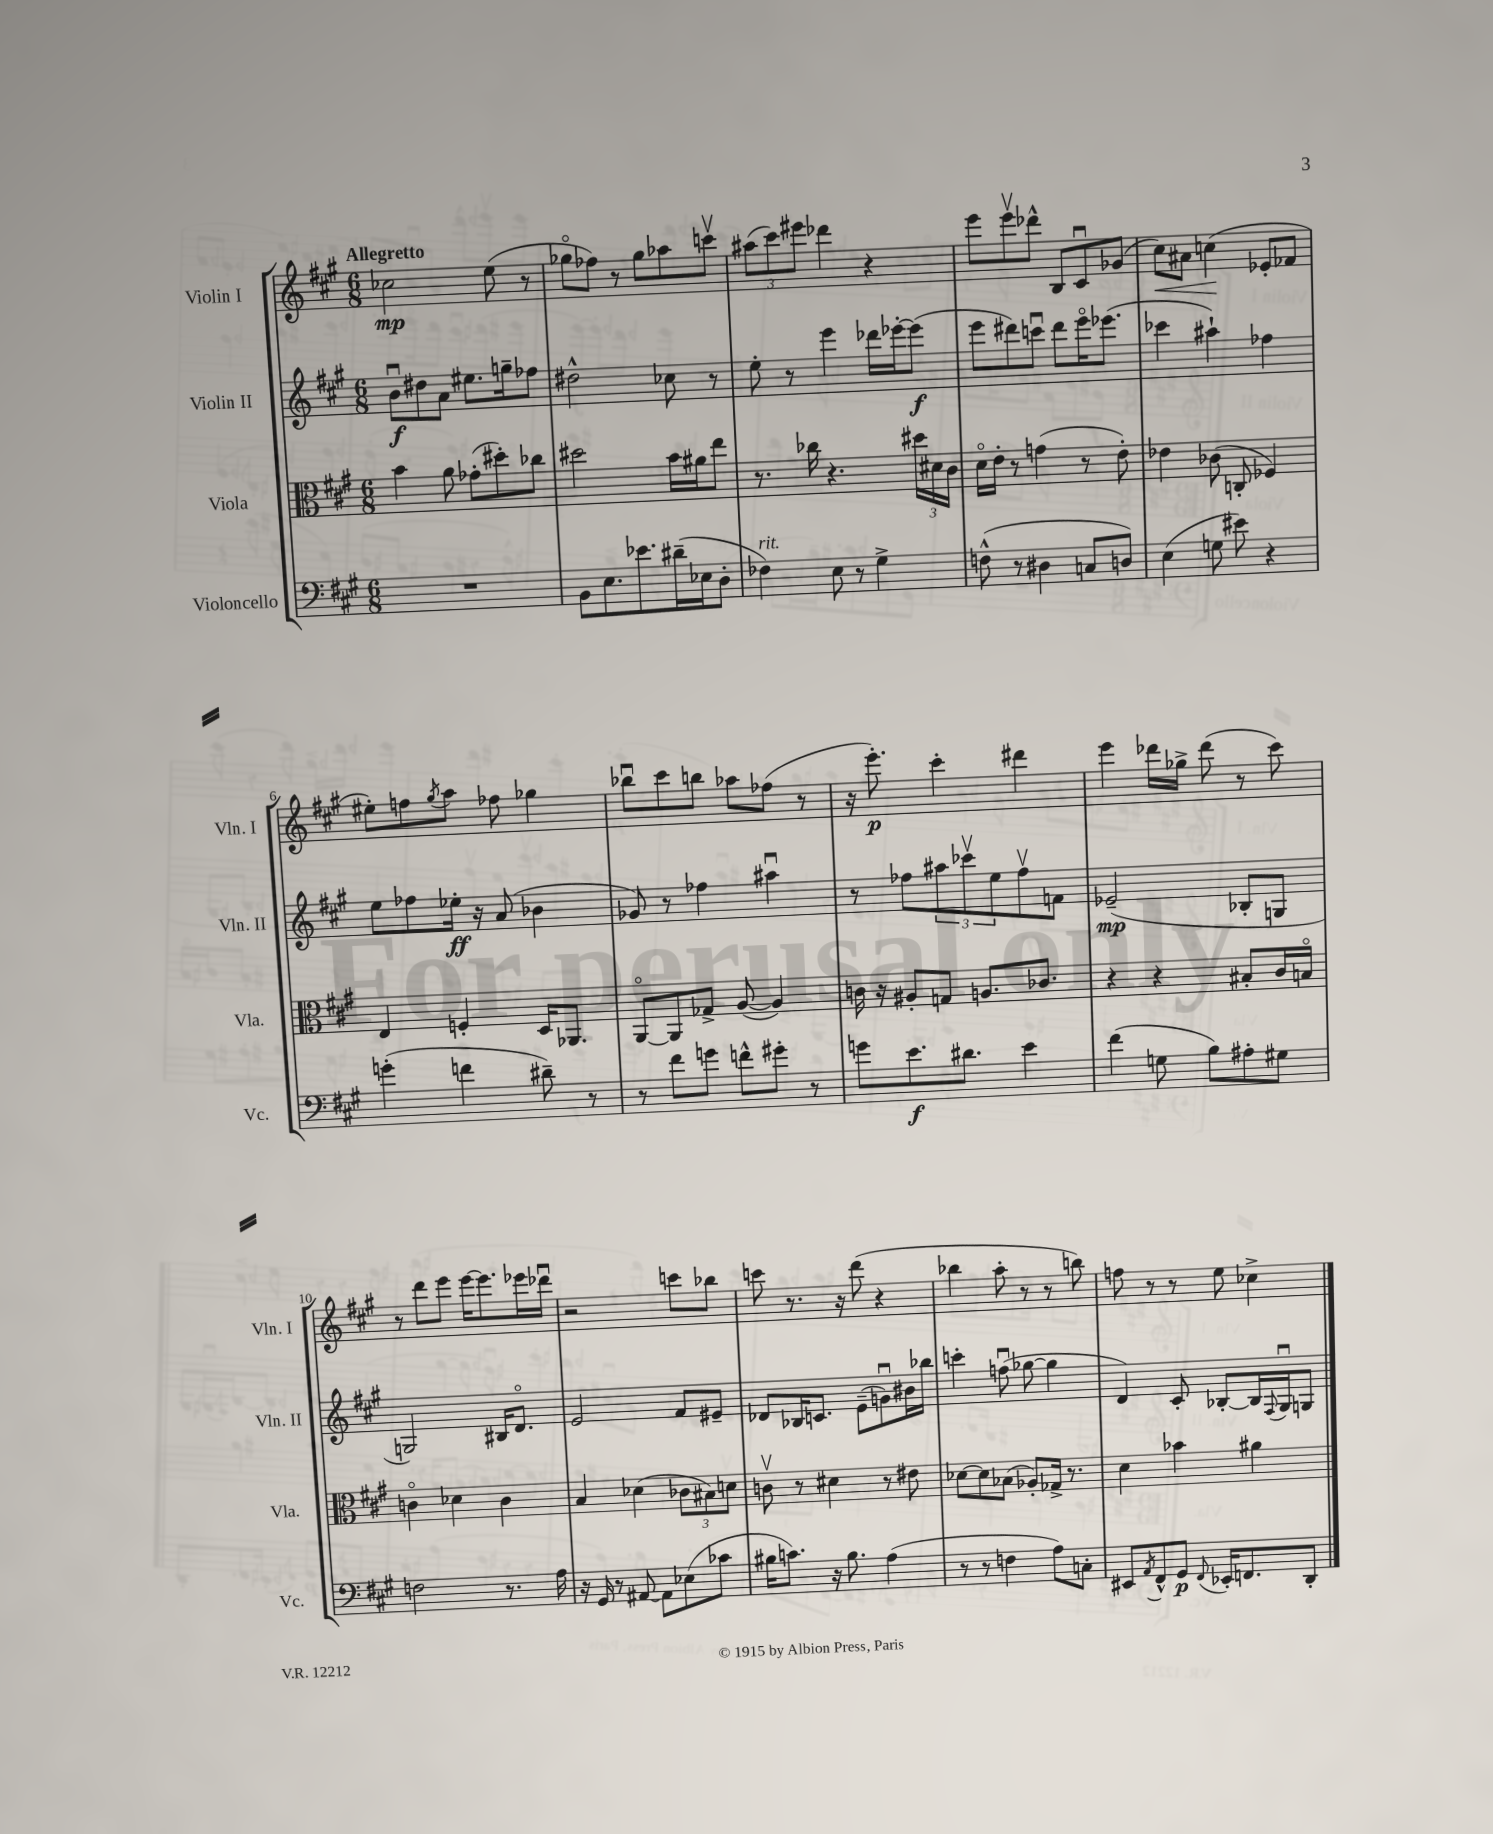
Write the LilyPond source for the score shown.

<<
\new StaffGroup <<
\new Staff = "s0" \with { instrumentName = "Violin I" shortInstrumentName = "Vln. I" } {
    \clef treble \key a \major \numericTimeSignature \time 6/8 \tempo "Allegretto"
    ces''2\mp e''8( r8 |
    ges''8\flageolet fes''8) r8 ges''8 aes''8 c'''8\upbow |
    \tuplet 3/2 { ais''8( cis'''8) eis'''8 } des'''4 r4 |
    e'''8 e'''8\upbow des'''8-^ b8 cis'8\downbow ges'8( |
    cis''8\<) ais'8 c''4\!( ees'8-. fes'8 |
    eis''8-.) f''8 \acciaccatura { gis''8 } a''8 fes''8 ges''4 |
    bes''8\downbow cis'''8 b''8 aes''8 fes''8( r8 |
    r16 e'''8.-.\p) cis'''4-. dis'''4 |
    e'''4 des'''16 ges''16-> des'''8( r8 cis'''8) |
    r8 d'''8 e'''8 e'''16~ e'''8. ees'''16 des'''16\downbow |
    r2 c'''8 bes''8 |
    c'''8 r8. r16 d'''8( r4 |
    bes''4 a''8-. r8 r8 b''8) |
    f''8 r8 r8 e''8 ces''4-> \bar "|." |
}
\new Staff = "s1" \with { instrumentName = "Violin II" shortInstrumentName = "Vln. II" } {
    \clef treble \key a \major \numericTimeSignature \time 6/8
    b'8\downbow\f dis''8 a'8 eis''8. g''16-- fes''8 |
    dis''2-^ ces''8 r8 |
    e''8-. r8 e'''4 des'''16 ees'''16~-. ees'''8\f( |
    e'''8 dis'''8) c'''8\downbow dis'''8 e'''16\flageolet ees'''8.( |
    ces'''4 ais''4-!) fes''4 |
    e''8 fes''8 ees''16-.\ff r16 a'8( bes'4 |
    ges'8) r8 fes''4 ais''4\downbow |
    r8 fes''8 \tuplet 3/2 { ais''8 ces'''8\upbow e''8 } fes''8\upbow f'8 |
    ees'2--\mp( bes8-. g8 |
    g2) bis16 d'8.\flageolet |
    e'2 fis'8 eis'8-- |
    des'8 bes16 c'8. e'8--( g'8\downbow) bis'16 bes''16 |
    c'''4-. f''8\downbow( ges''8~ ges''4 |
    d'4) cis'8-. bes8~-. bes16 \appoggiatura { fis8 } gis16\downbow g8 \bar "|." |
}
\new Staff = "s2" \with { instrumentName = "Viola" shortInstrumentName = "Vla." } {
    \clef alto \key a \major \numericTimeSignature \time 6/8
    b'4 a'8 ges'8-.( dis''8-.) ces''8 |
    dis''2 b'16 ais'16 e''8 |
    r8. ces''16 r4. \tuplet 3/2 { dis''16 dis'16 cis'16 } |
    d'16\flageolet e'16-. r8 g'4( r8 e'8-.) |
    ees'4 ces'8( c8-. fes4) |
    e4 f4-. d16 aes,8. |
    a,8~\flageolet a,8 ges8-> a8~( a4) |
    c'16 r16 ais8-. g8 a8. ces'8. |
    r4 r4 bis8-. cis'16 b16\flageolet |
    c'4\flageolet des'4 c'4 |
    b4 des'4( \tuplet 3/2 { ces'8 bis8) d'8 } |
    c'8\upbow r8 dis'4 r8 eis'8 |
    des'8~ des'8 bes8( aes8-.) ges16-> r8. |
    d'4 bes'4 ais'4 \bar "|." |
}
\new Staff = "s3" \with { instrumentName = "Violoncello" shortInstrumentName = "Vc." } {
    \clef bass \key a \major \numericTimeSignature \time 6/8
    R2. |
    b,8 e8. ees'8. dis'16--( ees16 d8-. |
    fes4^\markup { \italic "rit." }) e8 r8 gis4-> |
    f8-^( r8 dis4 c8 d8) |
    e4( g8 eis'8) r4 |
    g'4-.( f'4 dis'8--) r8 |
    r8 fis'8 g'8 f'8-^ gis'8-. r8 |
    g'8 e'8.\f dis'8. e'4 |
    fis'4( g8 b8) ais8-. gis8 |
    f2 r8. a16 |
    r16 gis,16 r8 ais,8~ ais,8 ees8( ces'8 |
    bis16 c'8.) r16 bis8. a4( |
    r8 r8 f4 a8) c8-. |
    eis,8 \acciaccatura { a,8 } fis,8-^ gis,8\p \appoggiatura { fis,8 } ees,16-. f,8. d,8-. \bar "|." |
}
>>
>>
